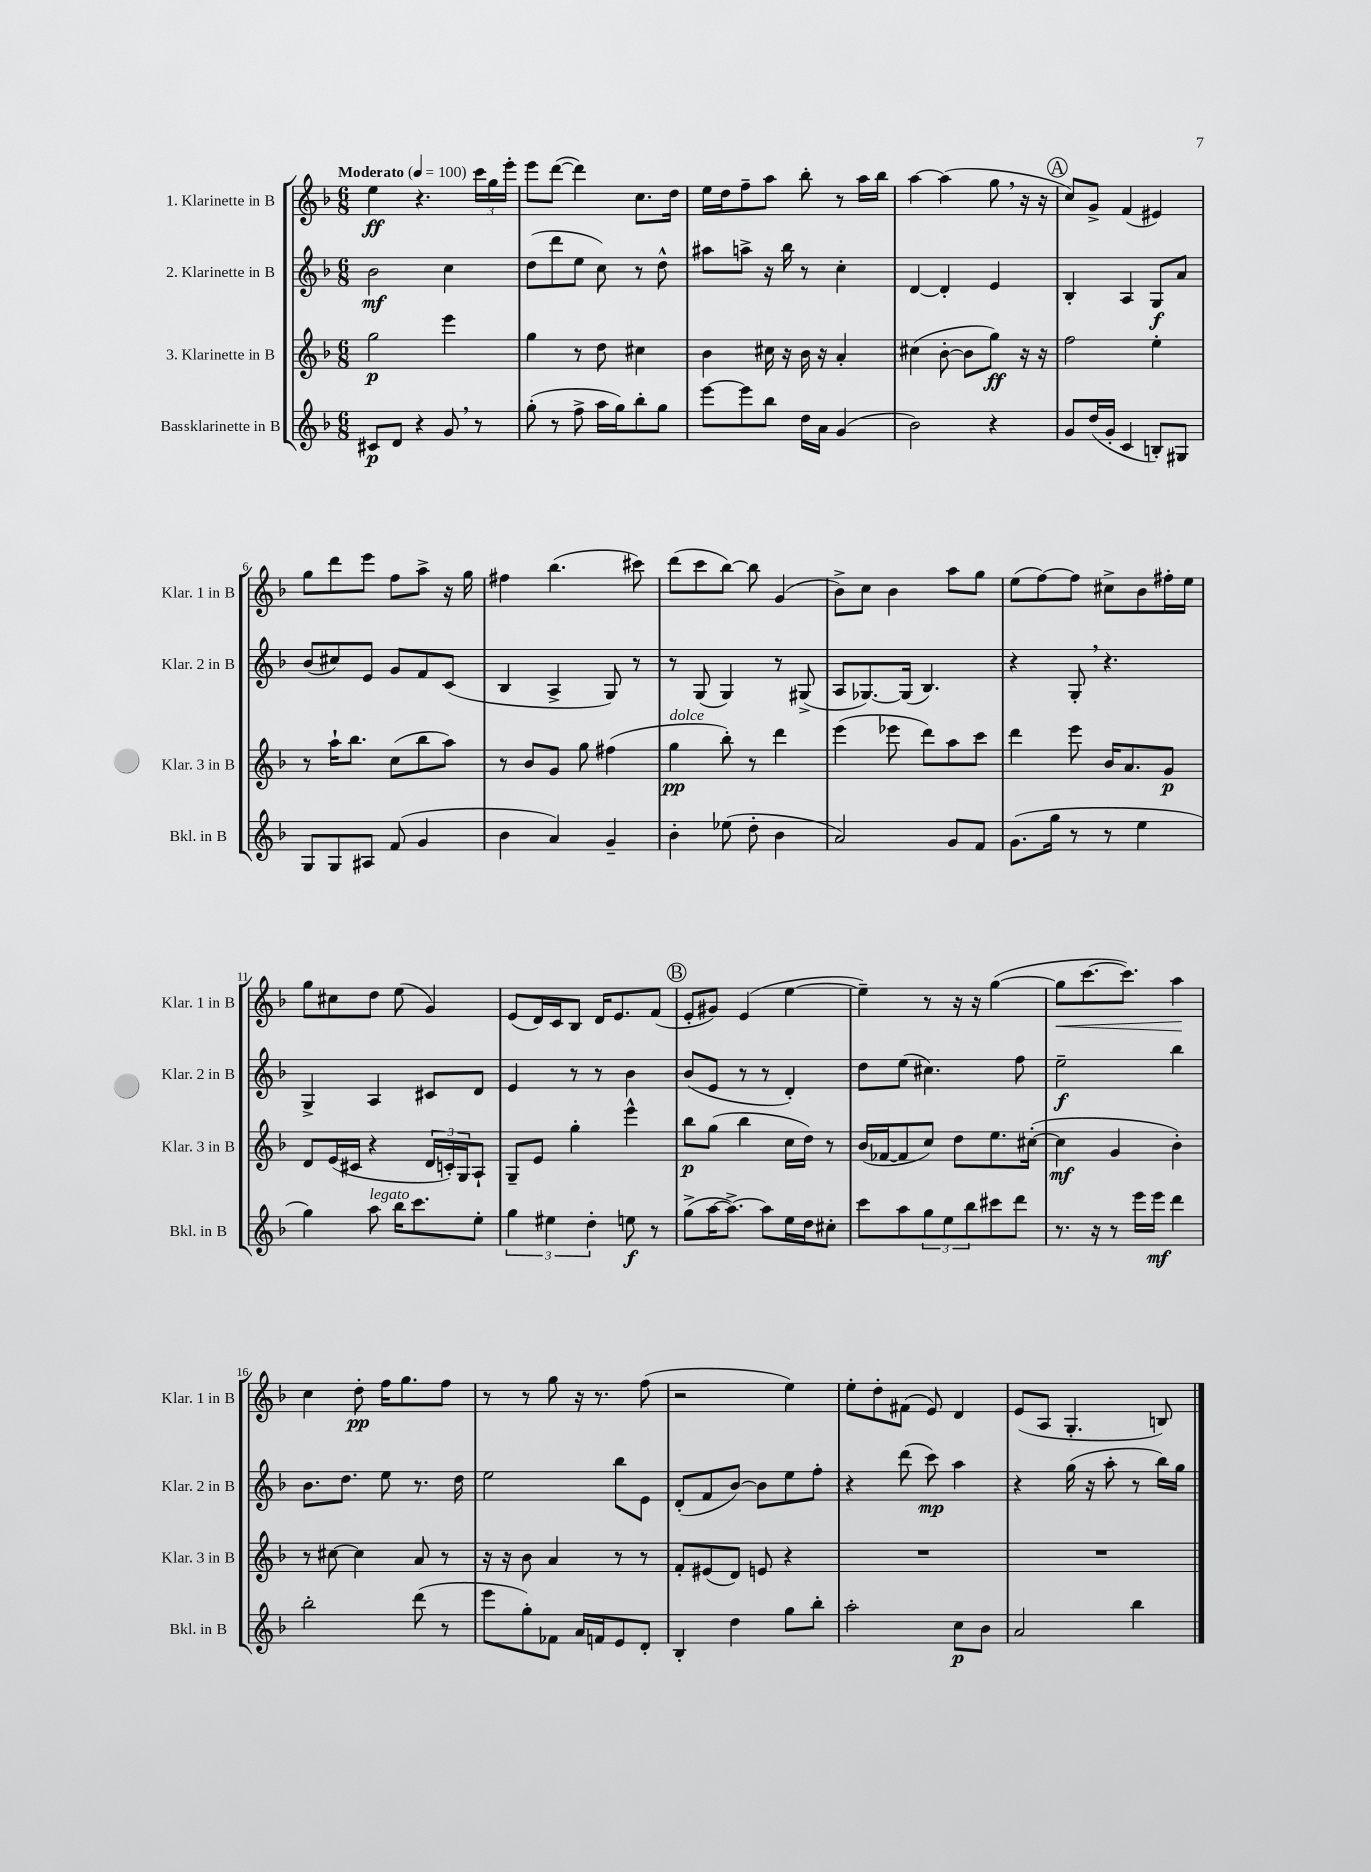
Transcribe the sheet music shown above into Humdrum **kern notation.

**kern	**kern	**kern	**kern
*staff4	*staff3	*staff2	*staff1
*clefG2	*clefG2	*clefG2	*clefG2
*k[b-]	*k[b-]	*k[b-]	*k[b-]
*M6/8	*M6/8	*M6/8	*M6/8
*MM100	*MM100	*MM100	*MM100
8c#	2gg	2b-	4ee
8d	.	.	.
4r	.	.	4.r
8g	4eee	4cc	.
8r	.	.	24ccc
.	.	.	24gg
.	.	.	24eee'
=	=	=	=
(8gg'	4gg	(8dd	8eee
8r	.	8ddd	([8ddd
8ff^	8r	8ee	4ddd])
16aa	8dd	8cc)	.
16gg)	.	.	.
8bb-'	4cc#	8r	8.cc
8gg	.	8dd^^	.
.	.	.	16dd
=	=	=	=
[8eee	4b-	8aa#	16ee
.	.	.	16dd
8eee]	.	8aa^	8ff~
8bb-	16cc#	16r	8aa
.	16r	16bb-	.
16dd	16b-	8r	8bb-'
16a	16r	.	.
(4g	4a'	4cc'	8r
.	.	.	16aa
.	.	.	16bb-
=	=	=	=
2b-)	(4cc#	[4d	[4aa
.	[8b-'	4d']	(4aa]
.	8b-]	.	.
4r	8gg)	4e	8gg
.	16r	.	16r
.	16r	.	16r
=	=	=	=
8g	2ff	4B-'	8cc)
(16dd	.	.	8g^
16g'	.	.	.
4c	.	4A	(4f
8B')	4ee'	8G	4e#)
8G#	.	8a	.
=	=	=	=
8G	8r	(8b-	8gg
8G	16aa`	8cc#)	8ddd
.	8.bb-	.	.
8A#	.	8e	8eee
(8f	(8cc	8g	8ff
4g	8bb-	8f	8aa^
.	8aa)	(8c	16r
.	.	.	16gg
=	=	=	=
4b-	8r	4B-	4ff#
.	8b-	.	.
4a)	8g	4A^	(4.bb-
.	8gg	.	.
4g~	(4ff#	8G)	.
.	.	8r	8ccc#)
=	=	=	=
4b-'	4gg	8r	(8ddd
.	.	(8G	8ccc
(8ee-	8bb-')	4G)	[8bb-)
8dd'	8r	.	8bb-]
4b-	4ddd	8r	(4g
.	.	(8G#^	.
=	=	=	=
2a)	(4eee	8A	8b-^)
.	.	[8.G-)	8cc
.	8eee-	.	4b-
.	.	(16G-]	.
.	8ddd)	4.B-)	.
8g	8aa	.	8aa
8f	8ccc	.	8gg
=	=	=	=
(8.g	4ddd	4r	(8ee
.	.	.	[8ff)
16gg	.	.	.
8r	8eee	8G'	8ff]
8r	16b-	4.r	8cc#^
.	8.a	.	.
4ee	.	.	8b-
.	8g	.	16ff#'
.	.	.	16ee
=	=	=	=
4gg)	8d	4G^	8gg
.	(16e	.	8cc#
.	16c#	.	.
8aa	4r	4A	8dd
16bb-	.	.	(8ee
8.ccc	.	.	.
.	24d	8c#	4g)
.	24c')	.	.
.	24G	.	.
8ee'	8A`	8d	.
=	=	=	=
6gg	8G~	4e	(8e
.	8e	.	16d)
6ee#	.	.	.
.	.	.	16c
.	4gg'	8r	8B-
6dd'	.	.	.
.	.	8r	16d
.	.	.	8.e
8ee	4eee^^	4b-	.
8r	.	.	(8f
=	=	=	=
(8gg^	8bb-	(8b-	8e'
[16aa	(8gg	8e	8g#)
8.aa^_)	.	.	.
.	4bb-	8r	(4e
8aa]	.	8r	.
16ee	16cc	4d')	[4ee
16dd	16dd)	.	.
8cc#'	8r	.	.
=	=	=	=
8ccc	(16b-	8dd	4ee~])
.	[16f-	.	.
8aa	8f-]	(8ee	.
12gg	8cc)	4.cc#)	8r
12ee	.	.	.
.	8dd	.	16r
12bb-	.	.	.
.	.	.	16r
8ccc#	8.ee	.	([4gg
8ddd	.	8ff	.
.	([16cc#'	.	.
=	=	=	=
8.r	4cc#]	2ee~	8gg]
.	.	.	[8.ccc
16r	.	.	.
8r	4g	.	.
.	.	.	8.ccc])
16eee	.	.	.
16eee	.	.	.
4ddd	4b-')	4bb-	4aa
=	=	=	=
2bb-'	8r	8.b-	4cc
.	[8cc#	.	.
.	.	8.dd	.
.	4cc#]	.	8dd'
.	.	8ee	16ff
.	.	.	8.gg
(8ddd	8a	8.r	.
8r	8r	.	8ff
.	.	16dd	.
=	=	=	=
8eee	16r	2ee	8r
.	16r	.	.
8gg')	8b-	.	8r
8f-	4a	.	8gg
16a	.	.	16r
16f	.	.	8.r
8e	8r	8bb-	.
8d'	8r	8e	(8ff
=	=	=	=
4B-'	8f'	(8d'	2r
.	(8e#	8f	.
4dd	8d)	[8b-)	.
.	8e	8b-]	.
8gg	4r	8ee	4ee)
8bb-'	.	8ff'	.
=	=	=	=
2aa'	2.r	4r	8ee'
.	.	.	8dd'
.	.	(8ddd	(8f#
.	.	8ccc)	8e)
8cc	.	4aa	4d
8b-	.	.	.
=	=	=	=
2a	2.r	4r	(8e
.	.	.	8A
.	.	(16gg	4.G'
.	.	16r	.
.	.	8aa'	.
4bb-	.	8r	.
.	.	16bb-)	8B)
.	.	16gg	.
==	==	==	==
*-	*-	*-	*-
